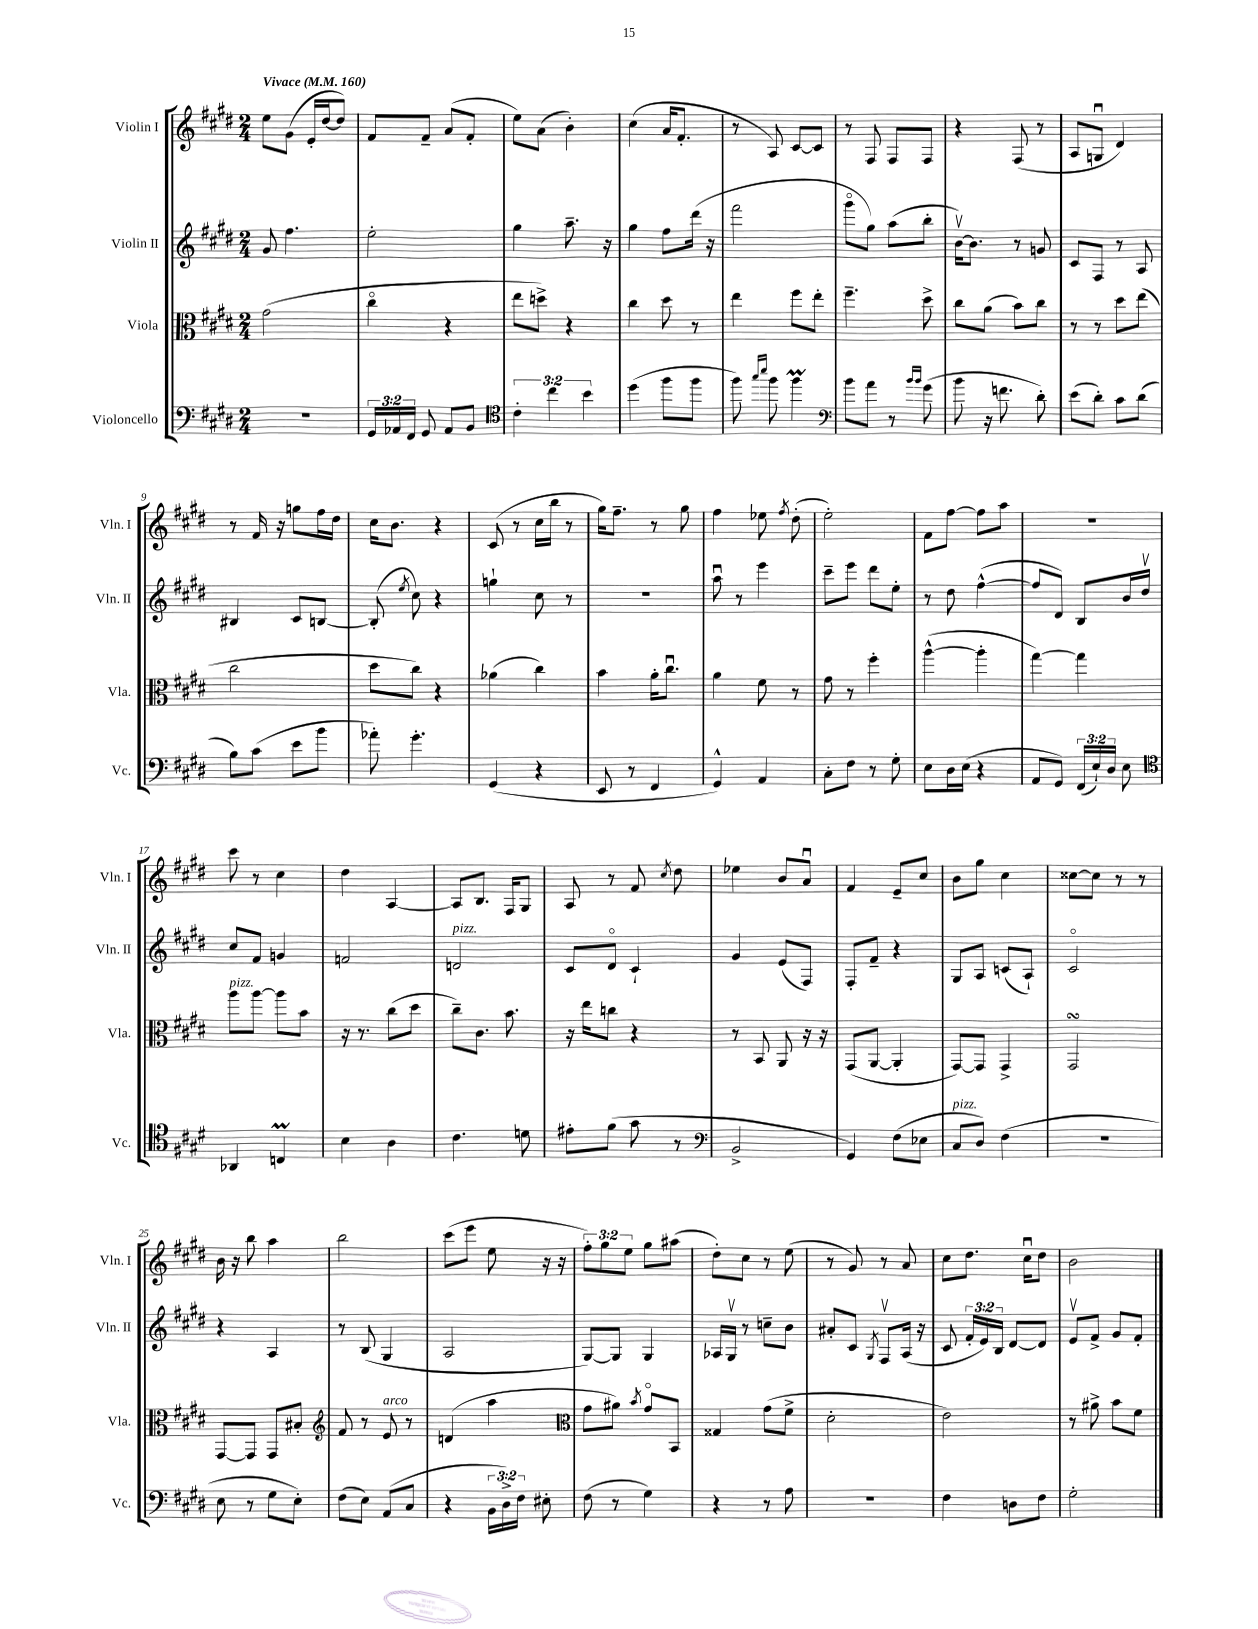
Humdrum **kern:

**kern	**kern	**kern	**kern
*staff4	*staff3	*staff2	*staff1
*clefF4	*clefC3	*clefG2	*clefG2
*k[f#c#g#d#]	*k[f#c#g#d#]	*k[f#c#g#d#]	*k[f#c#g#d#]
*M2/4	*M2/4	*M2/4	*M2/4
*MM160	*MM160	*MM160	*MM160
2r	(2g#\	8g#/	8ee\L
.	.	4.ff#\	(8g#\J
.	.	.	16e'/LL
.	.	.	[16dd#/J
.	.	.	8dd#/]J)
=	=	=	=
24GG#/LL	4cc#o\	2ee'\	8f#/L
24AA-/	.	.	.
24FF#/JJ	.	.	.
8GG#/	.	.	8f#~/J
8AA-/L	4r	.	(8a/L
8BB/J	.	.	8f#'/J
=	=	=	=
*clefC4	*	*	*
6c#'\	8ee\L	4gg#\	8ee\L)
.	8dd^\J)	.	(8a\J
6cc#\	.	.	.
.	4r	8.aa~\	4b'\)
6b\	.	.	.
.	.	16r	.
=	=	=	=
(4dd#\	4cc#\	4gg#\	(4cc#\
8ff#\L	8dd#\	8ff#\L	16a/LK
.	.	.	8.f#'/J
8ff#\J	8r	(16ddd#\Jk	.
.	.	16r	.
=	=	=	=
8ff#\)	4ee\	2fff#\	8r
16qqgg#/LL	.	.	.
16qqbb/JJ	.	.	.
8ff#\	.	.	8A/)
4ff#\	8ff#\L	.	[8c#/L
.	8ee'\J	.	8c#/]J
=	=	=	=
*clefF4	*	*	*
8b\L	4.ff#~\	8ggg#o\L	8r
8a\J	.	8gg#\J)	8F#/
8r	.	(8aa\L	8F#/L
16qqb/LL	.	.	.
16qqb/JJ	.	.	.
(8g#\	8dd#^\	8bb'\J	8F#/J
=	=	=	=
8b\	8cc#\L	[16bv\LK)	4r
.	.	8.b\]J	.
16r	(8a\J	.	.
8.f\	.	.	.
.	8b\L)	8r	(8F#/
8d#'\)	8cc#\J	8g/	8r
=	=	=	=
(8e\L	8r	8c#/L	8A/L
8d#'\J)	8r	8F#/J	8Gu/J
8c#\L	8dd#\L	8r	4d#/)
(8d#\J	(8ee\J	8A/	.
=	=	=	=
8B\L)	2cc#\	4B#/	8r
(8c#\J	.	.	16f#/
.	.	.	16r
8e\L	.	8c#/L	8gg\L
8b\J	.	[8B/J	16ff#\L
.	.	.	16dd#\JJ
=	=	=	=
8a-'\)	8dd#\L	(8B'/]	16cc#\LK
.	.	.	8.b\J
.	.	8qee/	.
4.g#'\	8cc#\J)	8cc#\)	.
.	4r	4r	4r
=	=	=	=
(4GG#/	(4a-\	4gg`\	(8c#/
.	.	.	8r
4r	4cc#\)	8cc#\	16cc#\LL
.	.	.	16bb\JJ
.	.	8r	8r
=	=	=	=
8EE/	4b\	2r	16gg#\LK)
.	.	.	8.ff#~\J
8r	.	.	.
4FF#/	16a'\LK	.	8r
.	8.cc#u\J	.	.
.	.	.	8gg#\
=	=	=	=
4GG#^^/)	4a\	8aau\	4ff#\
.	.	8r	.
4AA/	8f#\	4eee\	8ee-\
.	.	.	8qff#/
.	8r	.	(8dd#'\
=	=	=	=
8C#'\L	8g#\	8ccc#~\L	2ee'\)
8F#\J	8r	8eee\J	.
8r	4ff#'\	8ddd#\L	.
8G#'\	.	8ee'\J	.
=	=	=	=
8E\L	([4aa^^\	8r	8f#\L
16D#\L	.	8dd#\	[8ff#\J
(16E\JJ	.	.	.
4r	4aa'\]	([4ff#^^\	8ff#\]L
.	.	.	8aa\J
=	=	=	=
8AA/L	[4gg#\)	8ff#/]L	2r
8GG#/J)	.	8d#/J)	.
(24FF#/LL	4gg#\]	8B/L	.
24E`/)	.	.	.
24D#/JJ	.	.	.
8E\	.	16b/L	.
.	.	16dd#v/JJ	.
=	=	=	=
*clefC4	*	*	*
4AA-/	8aa\L	8cc#/L	8ccc#\
.	[8aa\J	8f#/J	8r
4C/	8aa\]L	4g/	4cc#\
.	8b\J	.	.
=	=	=	=
4B\	16r	2f/	4dd#\
.	8.r	.	.
4A\	(8cc#\L	.	[4A/
.	8dd#\J	.	.
=	=	=	=
4.c#\	8cc#~\L)	2d/	8A/]L
.	8.c#\J	.	8.B/J
.	8.b\	.	16F#/LK
8d\	.	.	8G#/J
=	=	=	=
8e#'\L	16r	8c#/L	8A/
.	16ee\LK	.	.
(8f#\J	8cc\J	8d#o/J	8r
8g#\	4r	4c#`/	8f#/
.	.	.	8qcc#/
8r	.	.	8dd#\
=	=	=	=
*clefF4	*	*	*
2BB^/	8r	4g#/	4ee-\
.	8BB/	.	.
.	8AA/	(8e/L	8b/L
.	16r	8F#/J)	8au/J
.	16r	.	.
=	=	=	=
4GG#/)	(8GG#/L	8F#'/L	4f#/
.	[8AA/J	8f#~/J	.
(8F#\L	4AA'/]	4r	8e~/L
8E-\J	.	.	8cc#/J
=	=	=	=
8C#/L	[8GG#/L)	8G#/L	8b\L
8D#/J)	8GG#/]J	8A/J	8gg#\J
(4F#\	4GG#^/	(8c/L	4cc#\
.	.	8A`/J)	.
=	=	=	=
2r	2GG#/	2c#o/	[8cc##\L
.	.	.	8cc##\]J
.	.	.	8r
.	.	.	8r
=	=	=	=
8E\	[8GG#/L	4r	16b\
.	.	.	16r
8r	8GG#/]J	.	8bb\
8G#\L	8GG#/L	4A/	4aa\
8E'\J)	8B#'/J	.	.
=	=	=	=
*	*clefG2	*	*
(8F#\L	8f#/	8r	2bb\
8E\J)	8r	(8B/	.
(8AA/L	8e/	4G#/	.
8C#/J	8r	.	.
=	=	=	=
4r	(4d/	2A/	(8ccc#\L
.	.	.	8eee\J
24BB\LL	4aa\	.	8ee\
24D#^\)	.	.	.
24F#\JJ	.	.	.
8E#'\	.	.	16r
.	.	.	16r
=	=	=	=
*	*clefC3	*	*
(8F#\	8g#\L	[8G#/L)	12ff#'\L)
.	.	.	12gg#\
8r	8a#\J)	8G#/]J	.
.	.	.	12ee\J
.	8qb/	.	.
4G#\)	8g#o/L	4G#/	8gg#\L
.	8BB/J	.	(8aa#\J
=	=	=	=
4r	4G##/	16A-/LL	8dd#'\L)
.	.	16G#v/JJ	.
.	.	8r	8cc#\J
8r	(8g#\L	8cc~\L	8r
8A\	8f#^\J	8b\J	(8ee\
=	=	=	=
2r	2d#'\	8a#'/L	8r
.	.	8c#/J	8g#/)
.	.	8qG#/	.
.	.	8F#v/L	8r
.	.	(16A/Jk	8a/
.	.	16r	.
=	=	=	=
4F#\	2e\)	8c#/	8cc#\L
.	.	24f#'/LL	8.dd#\J
.	.	24e/)	.
.	.	24B/JJ	.
8D\L	.	[8d#/L	.
.	.	.	16cc#u\LK
8F#\J	.	8d#/]J	8dd#\J
=	=	=	=
2G#'\	8r	8ev/L	2b\
.	8a#^\	8f#^/J	.
.	8b\L	8g#/L	.
.	8f#\J	8f#'/J	.
==	==	==	==
*-	*-	*-	*-
